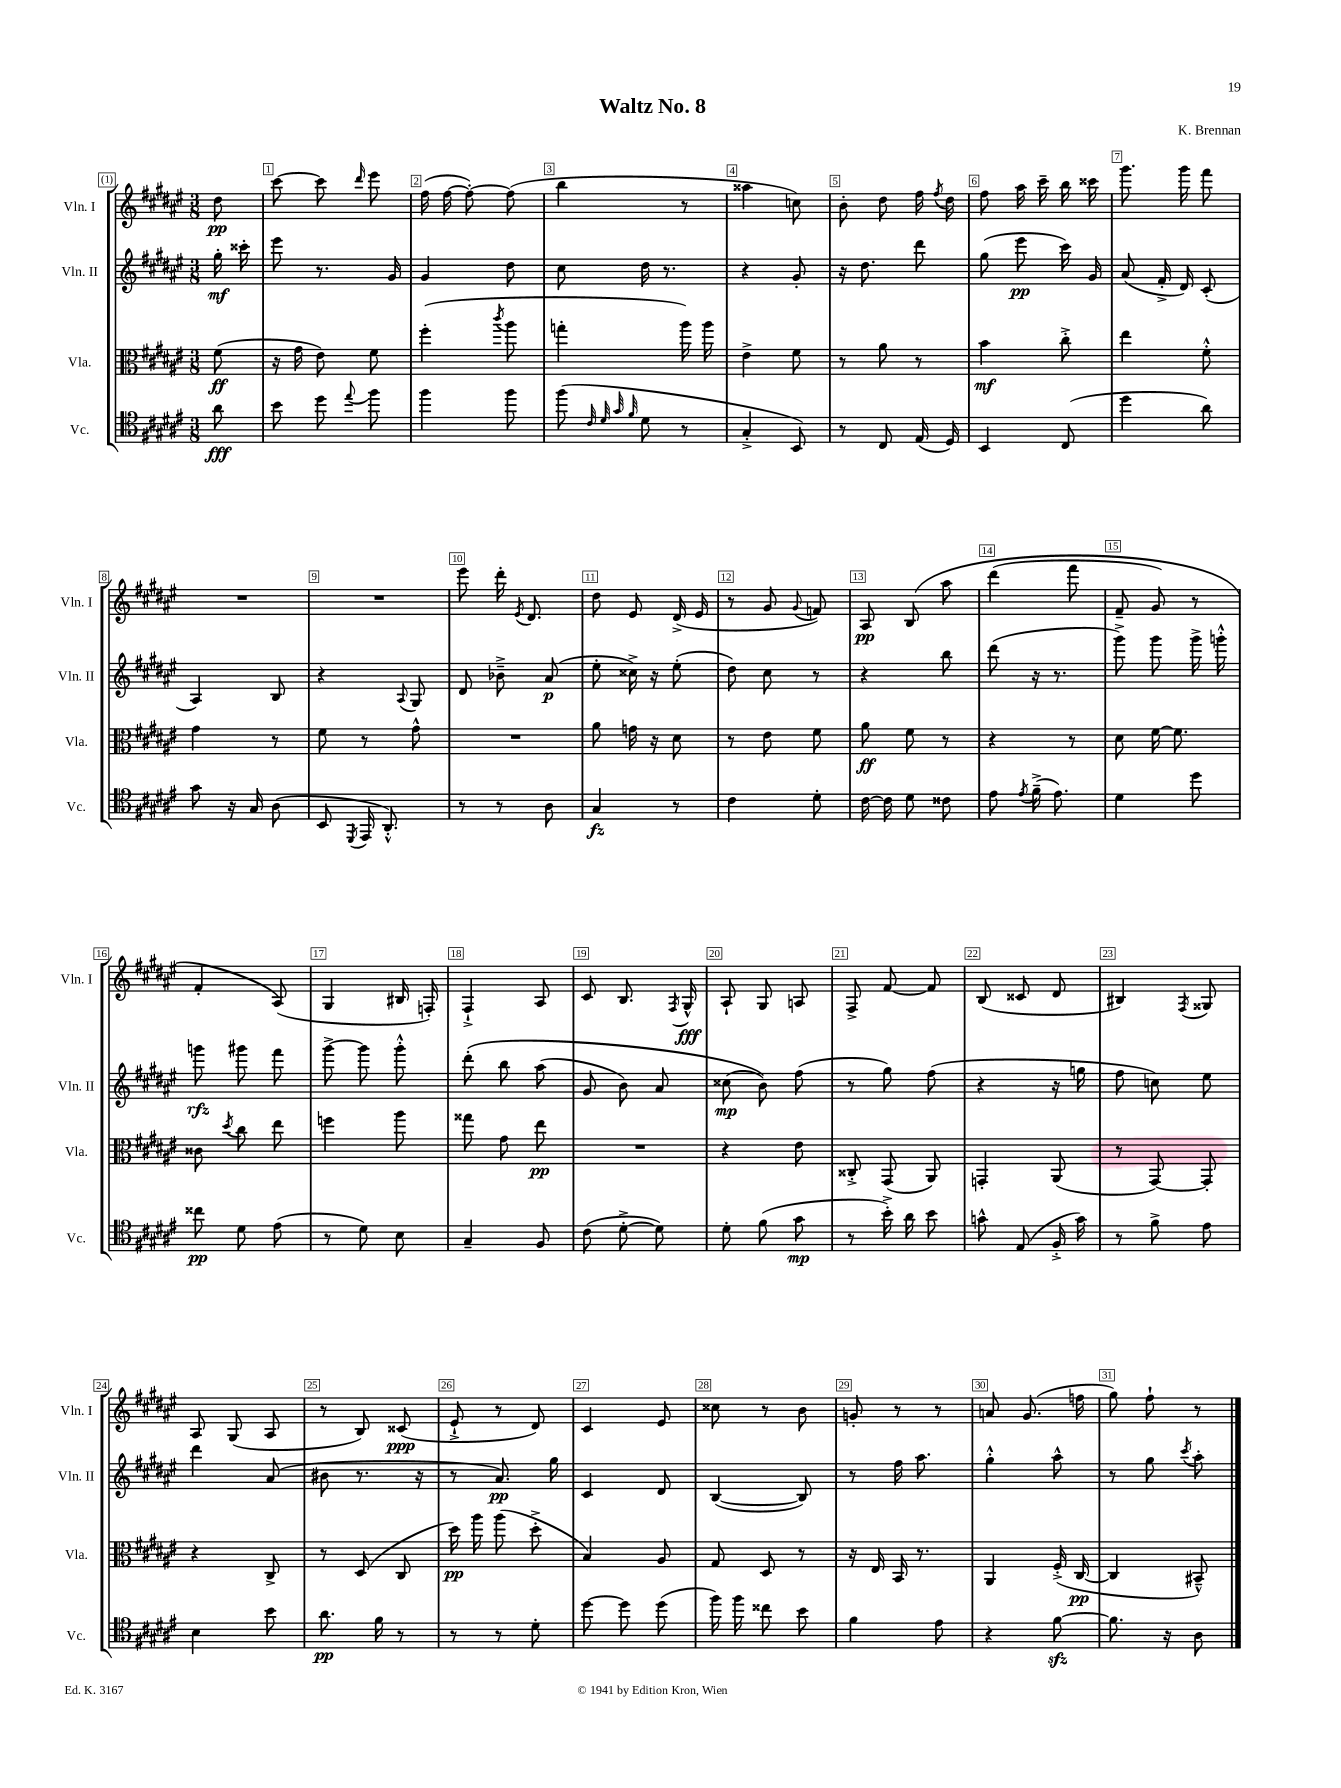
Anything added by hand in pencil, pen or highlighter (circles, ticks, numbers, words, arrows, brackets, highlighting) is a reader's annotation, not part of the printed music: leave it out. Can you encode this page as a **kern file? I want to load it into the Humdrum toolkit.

**kern	**dynam	**kern	**dynam	**kern	**dynam	**kern	**dynam
*part4	*part4	*part3	*part3	*part2	*part2	*part1	*part1
*staff4	*staff4	*staff3	*staff3	*staff2	*staff2	*staff1	*staff1
*I"Vc.	*	*I"Vla.	*	*I"Vln. II	*	*I"Vln. I	*
*I'Vc.	*	*I'Vla.	*	*I'Vln. II	*	*I'Vln. I	*
*clefC4	*	*clefC3	*	*clefG2	*	*clefG2	*
*k[f#c#g#d#a#e#]	*	*k[f#c#g#d#a#e#]	*	*k[f#c#g#d#a#e#]	*	*k[f#c#g#d#a#e#]	*
*M3/8	*	*M3/8	*	*M3/8	*	*M3/8	*
=	=	=	=	=	=	=	=
8a#\	fff	(8f#\	ff	16gg#'\	mf	8dd#\	pp
.	.	.	.	16ccc##X'\	.	.	.
=1	=1	=1	=1	=1	=1	=1	=1
8b\	.	16r	.	8eee#\	.	[8ccc#\	.
.	.	16g#\	.	.	.	.	.
8dd#\	.	8e#\)	.	8.r	.	8ccc#\]	.
8qqee#/	.	.	.	.	.	16qqddd#/	.
8ff#\	.	8f#\	.	.	.	8eee#\	.
.	.	.	.	16g#/	.	.	.
=2	=2	=2	=2	=2	=2	=2	=2
4ff#\	.	(4ff#'\	.	4g#/	.	(16ff#\	.
.	.	.	.	.	.	[16ff#\	.
.	.	.	.	.	.	8ff#'\_)	.
.	.	8qccc#/	.	.	.	.	.
8ff#\	.	8aa#\	.	8dd#\	.	(8ff#\]	.
=3	=3	=3	=3	=3	=3	=3	=3
(8ff#\	.	4ggn'\	.	8cc#\	.	4bb\	.
32qqc#/	.	.	.	.	.	.	.
32qqd#/	.	.	.	.	.	.	.
32qqg#/	.	.	.	.	.	.	.
32qqf#/	.	.	.	.	.	.	.
8d#\	.	.	.	16dd#\	.	.	.
.	.	.	.	8.r	.	.	.
8r	.	16aa#\)	.	.	.	8r	.
.	.	16aa#\	.	.	.	.	.
=4	=4	=4	=4	=4	=4	=4	=4
4G#'^/	.	4e#^\	.	4r	.	4aa##X\	.
8BB/)	.	8f#\	.	8g#'/	.	8ccn\)	.
=5	=5	=5	=5	=5	=5	=5	=5
8r	.	8r	.	16r	.	8b'\	.
.	.	.	.	8.dd#\	.	.	.
8C#/	.	8a#\	.	.	.	8dd#\	.
(16E#/	.	8r	.	8ddd#\	.	16ff#\	.
.	.	.	.	.	.	8qff#/	.
16D#/)	.	.	.	.	.	16dd#\	.
=6	=6	=6	=6	=6	=6	=6	=6
4BB/	.	4b\	mf	(8gg#\	.	8ff#\	.
.	.	.	.	8eee#\	pp	16aa#\	.
.	.	.	.	.	.	16ccc#~\	.
(8C#/	.	8cc#'^\	.	16ccc#\)	.	16bb\	.
.	.	.	.	16g#/	.	16ccc##X\	.
=7	=7	=7	=7	=7	=7	=7	=7
4dd#\	.	4ee#\	.	(8a#/	.	8.ggg#\	.
.	.	.	.	16f#'^/	.	.	.
.	.	.	.	16d#/)	.	16ggg#\	.
8a#\)	.	8f#'^^\	.	(8c#'/	.	8fff#\	.
!!LO:LB:g=z
=8	=8	=8	=8	=8	=8	=8	=8
8g#\	.	4g#\	.	4A#/)	.	4.r	.
16r	.	.	.	.	.	.	.
16G#/	.	.	.	.	.	.	.
(8A#\	.	8r	.	8B/	.	.	.
=9	=9	=9	=9	=9	=9	=9	=9
8BB/	.	8f#\	.	4r	.	4.r	.
8qDD#/	.	.	.	.	.	.	.
16EE#/	.	8r	.	.	.	.	.
8.AA#'^^/)	.	.	.	.	.	.	.
.	.	.	.	8qqA#/	.	.	.
.	.	8g#^^\	.	8G#/	.	.	.
=10	=10	=10	=10	=10	=10	=10	=10
8r	.	4.r	.	8d#/	.	8eee#\	.
8r	.	.	.	8b-X~^\	.	16ddd#'\	.
.	.	.	.	.	.	8qe#/	.
.	.	.	.	.	.	8.d#/	.
8A#\	.	.	.	(8a#/	p	.	.
=11	=11	=11	=11	=11	=11	=11	=11
4G#/	fz	8a#\	.	8ee#'\	.	8dd#\	.
.	.	16gn\	.	16cc##X^\)	.	8e#/	.
.	.	16r	.	16r	.	.	.
8r	.	8d#\	.	(8ee#'\	.	(16d#^/	.
.	.	.	.	.	.	16e#/	.
=12	=12	=12	=12	=12	=12	=12	=12
4c#\	.	8r	.	8dd#\)	.	8r	.
.	.	8e#\	.	8cc#\	.	8g#/	.
.	.	.	.	.	.	8qqg#/	.
8d#'\	.	8f#\	.	8r	.	8fn/)	.
=13	=13	=13	=13	=13	=13	=13	=13
[16c#\	.	8a#\	ff	4r	.	8A#/	pp
16c#\]	.	.	.	.	.	.	.
8d#\	.	8f#\	.	.	.	(8B/	.
8c##X\	.	8r	.	8bb\	.	8aa#\	.
=14	=14	=14	=14	=14	=14	=14	=14
8e#\	.	4r	.	(8ddd#\	.	(4ddd#\	.
8qe#/	.	.	.	.	.	.	.
(16f#~^\	.	.	.	16r	.	.	.
8.e#\)	.	.	.	8.r	.	.	.
.	.	8r	.	.	.	8fff#\	.
=15	=15	=15	=15	=15	=15	=15	=15
4d#\	.	8d#\	.	8ggg#^\)	.	8f#~/	.
.	.	[16f#\	.	8ggg#\	.	8g#/)	.
.	.	8.f#\]	.	.	.	.	.
8dd#\	.	.	.	16ggg#^\	.	8r	.
.	.	.	.	16gggn'^^\	.	.	.
!!LO:LB:g=z
=16	=16	=16	=16	=16	=16	=16	=16
8cc##X\	pp	8c##X\	.	8gggn\	rfz	4f#'/	.
.	.	8qdd#/	.	.	.	.	.
8d#\	.	8cc#\	.	8ggg#X\	.	.	.
(8e#\	.	8ee#\	.	8fff#\	.	(8A#/)	.
=17	=17	=17	=17	=17	=17	=17	=17
8r	.	4ffn\	.	[8ggg#^\	.	4G#/	.
8d#\)	.	.	.	8ggg#\]	.	.	.
8B\	.	8aa#\	.	8ggg#'^^\	.	16B#X/	.
.	.	.	.	.	.	16Fn'/)	.
=18	=18	=18	=18	=18	=18	=18	=18
4G#~/	.	8gg##X\	.	(8ddd#'\	.	4F#`^/	.
.	.	8g#\	.	8bb\	.	.	.
8F#/	.	8ee#\	pp	(8aa#\	.	8A#/	.
=19	=19	=19	=19	=19	=19	=19	=19
(8c#\	.	4.r	.	8g#/	.	8c#/	.
[8d#'^\	.	.	.	8b\)	.	8.B/	.
8d#\])	.	.	.	8a#/	.	.	.
.	.	.	.	.	.	8qF#/	.
.	.	.	.	.	.	16G#^^/	fff
=20	=20	=20	=20	=20	=20	=20	=20
8d#'\	.	4r	.	(8cc##X\	mp	8A#`/	.
(8f#\	.	.	.	8b\))	.	8G#/	.
8g#\	mp	8e#\	.	(8ff#\	.	8An/	.
=21	=21	=21	=21	=21	=21	=21	=21
8r	.	8C##X'^/	.	8r	.	8F#^/	.
16b'^\)	.	(8GG#/	.	8gg#\)	.	[8f#/	.
16a#\	.	.	.	.	.	.	.
8b\	.	8AA#/)	.	(8ff#\	.	8f#/]	.
=22	=22	=22	=22	=22	=22	=22	=22
8gn^^\	.	4GGn'/	.	4r	.	(8B/	.
(8E#/	.	.	.	.	.	8c##X/	.
16F#'^/	.	(8AA#/	.	16r	.	8d#/	.
16g\)	.	.	.	16ggn\	.	.	.
=23	=23	=23	=23	=23	=23	=23	=23
8r	.	8r	.	8ff#\	.	4B#X/)	.
8f#^\	.	[8GG#/)	.	8ccn\)	.	.	.
.	.	.	.	.	.	8qF#/	.
8e#\	.	8GG#'/]	.	8ee#\	.	8G##X/	.
!!LO:LB:g=z
=24	=24	=24	=24	=24	=24	=24	=24
4B\	.	4r	.	4ddd#\	.	8A#/	.
.	.	.	.	.	.	(8G#/	.
8b\	.	8C#^/	.	(8a#/	.	8A#/	.
=25	=25	=25	=25	=25	=25	=25	=25
8.a#\	pp	8r	.	8b#X\	.	8r	.
.	.	(8D#/	.	8.r	.	8B/)	.
16f#\	.	.	.	.	.	.	.
8r	.	8C#/	.	.	.	(8c##X/	ppp
.	.	.	.	16r	.	.	.
=26	=26	=26	=26	=26	=26	=26	=26
8r	.	16dd#\)	pp	8r	.	8e#`^/	.
.	.	16aa#\	.	.	.	.	.
8r	.	(8aa#\	.	8.a#/)	pp	8r	.
8d#'\	.	8dd#'^\	.	.	.	8d#/)	.
.	.	.	.	16gg#\	.	.	.
=27	=27	=27	=27	=27	=27	=27	=27
[8dd#\	.	4B/)	.	4c#/	.	4c#/	.
8dd#\]	.	.	.	.	.	.	.
(8dd#\	.	8A#/	.	8d#/	.	8e#/	.
=28	=28	=28	=28	=28	=28	=28	=28
16ff#\)	.	8G#/	.	([4B/	.	8cc##X\	.
16ff#\	.	.	.	.	.	.	.
8cc##X\	.	8D#/	.	.	.	8r	.
8b\	.	8r	.	8B/])	.	8b\	.
=29	=29	=29	=29	=29	=29	=29	=29
4f#\	.	16r	.	8r	.	8gn'/	.
.	.	16E#/	.	.	.	.	.
.	.	16BB/	.	16ff#\	.	8r	.
.	.	8.r	.	8.aa#\	.	.	.
8e#\	.	.	.	.	.	8r	.
=30	=30	=30	=30	=30	=30	=30	=30
4r	.	4AA#/	.	4gg#'^^\	.	8an/	.
.	.	.	.	.	.	(8.g#/	.
[8f#zz\	.	(16F#'^/	.	8aa#^^\	.	.	.
.	.	[16C#/	pp	.	.	16ffn\	.
=31	=31	=31	=31	=31	=31	=31	=31
8.f#\]	.	4C#/]	.	8r	.	8gg#\)	.
.	.	.	.	8gg#\	.	8ff#`\	.
16r	.	.	.	.	.	.	.
.	.	.	.	8qccc#/	.	.	.
8A#\	.	8BB#X~^^/)	.	8aa#'\	.	8r	.
==	==	==	==	==	==	==	==
*-	*-	*-	*-	*-	*-	*-	*-
